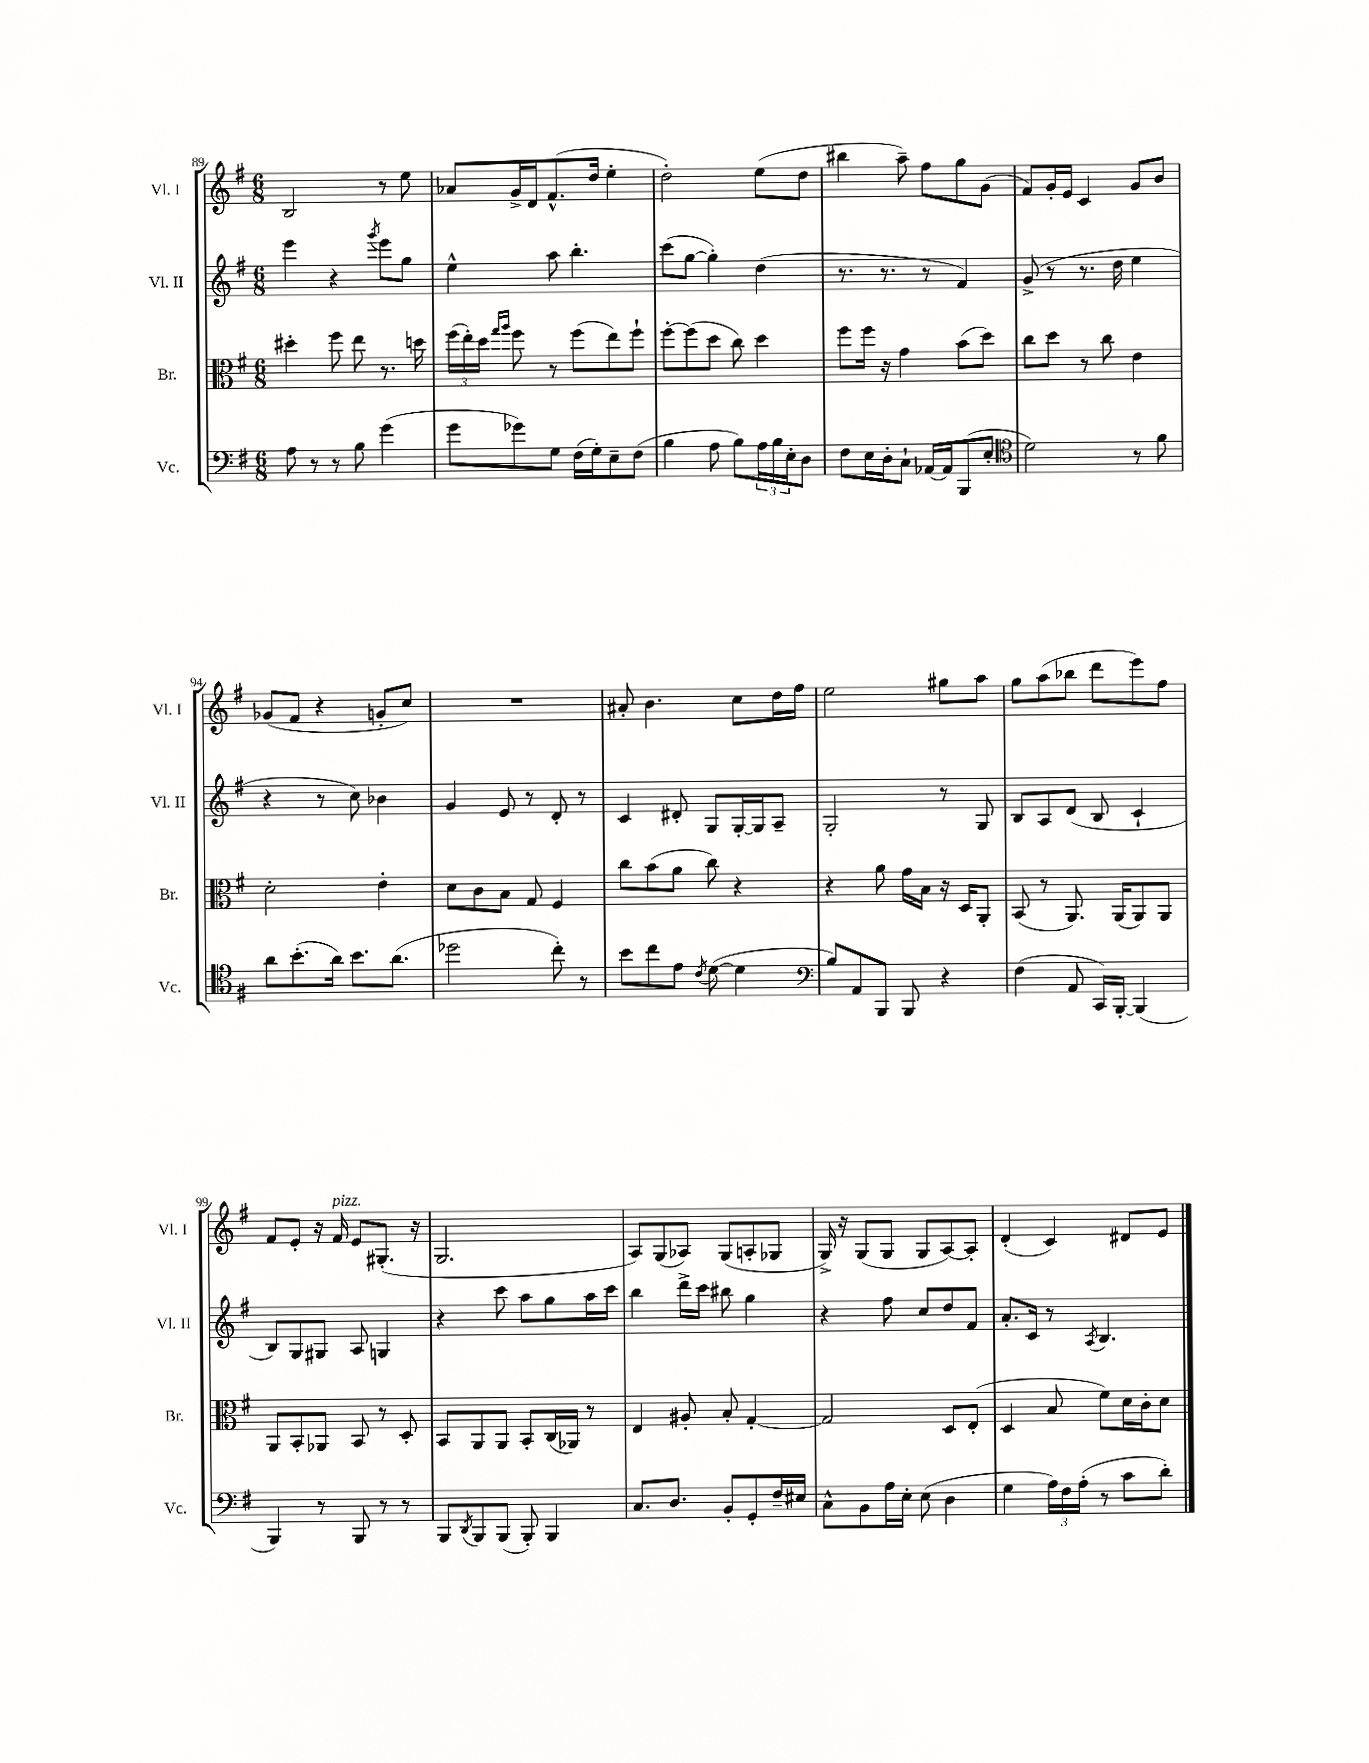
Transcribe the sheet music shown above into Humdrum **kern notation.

**kern	**kern	**kern	**kern
*part4	*part3	*part2	*part1
*staff4	*staff3	*staff2	*staff1
*I"Vc.	*I"Br.	*I"Vl. II	*I"Vl. I
*I'Vc.	*I'Br.	*I'Vl. II	*I'Vl. I
*clefF4	*clefC3	*clefG2	*clefG2
*k[f#]	*k[f#]	*k[f#]	*k[f#]
*M6/8	*M6/8	*M6/8	*M6/8
=89	=89	=89	=89
8A\	4dd#X'\	4eee\	2B/
8r	.	.	.
8r	8ff#\	4r	.
8B\	8ee\	.	.
.	.	8qggg/	.
(4g\	8.r	8eee\L	8r
.	.	8gg\J	8ee\
.	16ddn\	.	.
=90	=90	=90	=90
8g\L	(24ff#\LL	4ee^^\	8a-X/L
.	24ee'\)	.	.
.	24dd\JJ	.	.
.	16qqgg/LL	.	.
.	16qqaa/JJ	.	.
8g-X\)	8ff#\	.	16g^/L
.	.	.	16d/J
8G\J	8r	8aa\	(8.f#^^/
(16F#\LL	(8ff#\L	4.bb'\	.
16G'\J)	.	.	16dd/Jk
8E~\	8ee\)	.	4ee'\
(8F#\J	8ff#`\J	.	.
=91	=91	=91	=91
4B\	[8ff#'\L	(8ccc\L	2dd'\)
.	(8ff#\]	[8gg\J	.
8A\	8dd\J	4gg'\])	.
8B\L)	8cc\)	.	.
24A\L	4dd\	(4dd\	(8ee\L
24B\	.	.	.
24E'\J	.	.	.
8D\J	.	.	8dd\J
=92	=92	=92	=92
8F#\L	8ff#\L	8.r	4bb#X\
16E\L	16ff#\Jk	.	.
16D'\J	16r	8.r	.
8C`\J	4g\	.	8aa~\)
[16AA-X/LL	.	8r	8ff#\L
16AA-/J]	.	.	.
(8BBB/	(8b\L	4f#/)	8gg\
8E'/J	8dd\J)	.	(8g\J
=93	=93	=93	=93
*clefC4	*	*	*
2d\)	8cc\L	(8g^/	8f#/L)
.	8dd\J	8r	16g'/L
.	.	.	16e/JJ
.	8r	8.r	4c/
.	8cc\	.	.
.	.	16dd\	.
8r	4e\	4ee\	8g/L
8f#\	.	.	8b/J
!!LO:LB:g=z
=94	=94	=94	=94
8a\L	2d'\	4r	(8g-X/L
(8.b'\	.	.	8f#/J
.	.	8r	4r
16a\Jk)	.	.	.
8.b\L	.	8cc\)	.
.	4e'\	4b-X\	8gn'/L
(8.a\J	.	.	.
.	.	.	8cc/J)
=95	=95	=95	=95
2dd-X\	8d\L	4g/	2.r
.	8c\	.	.
.	8B\J	8e/	.
.	8G/	8r	.
8cc'\)	4F#/	8d'/	.
8r	.	8r	.
=96	=96	=96	=96
8b\L	8cc\L	4c/	8a#X'/
8cc\	(8b\	.	4.b\
8e\J	8a\J	8d#X'/	.
8qc/	.	.	.
([8d\	8cc\)	8G/L	.
4d\]	4r	[16G'/L	8cc\L
.	.	16G/J]	.
.	.	8A~/J	16dd\L
.	.	.	16ff#\JJ
=97	=97	=97	=97
*clefF4	*	*	*
8B/L)	4r	2G'/	2ee\
8AA/	.	.	.
8BBB/J	8a\	.	.
8BBB/	16g\LL	.	.
.	16B\JJ	.	.
4r	16r	8r	8gg#X\L
.	16D/KL	.	.
.	8AA'/J	8G/	8aa\J
=98	=98	=98	=98
(4F#\	(8BB/	8B/L	8gg\L
.	8r	8A/	(8aa\
8AA/	8.AA/)	(8d/J	8bb-X\J
16CC/LL)	.	8B/	8ddd\L
[16BBB'/JJ	(16AA/KL	.	.
(4BBB/]	8AA/)	4c`/	8eee\)
.	8AA/J	.	8ff#\J
!!LO:LB:g=z
=99	=99	=99	=99
4BBB/)	8AA/L	8B/L)	8f#/L
.	8BB'/	8G/	8e'/J
8r	8AA-X/J	8G#X/J	16r
!	!	!	!LO:TX:a:i:t=pizz.
.	.	.	16f#/
8BBB/	8BB/	8A/	8e/L
8r	8r	4Gn/	(8.G#X'/J
8r	8D'/	.	.
.	.	.	16r
=100	=100	=100	=100
8BBB/L	8BB/L	4r	2.G/
8qDD/	.	.	.
8BBB/	8AA/	.	.
(8BBB/J	8AA/J	8ccc\	.
8BBB'/)	8BB'/L	8aa\L	.
4BBB/	(16C/L	8gg\	.
.	16AA-X/JJ)	.	.
.	8r	16aa\L	.
.	.	16ccc\JJ	.
=101	=101	=101	=101
8.C/L	4E/	4bb\	8A/L)
.	.	.	(8G/
8.D/J	.	.	.
.	8A#X'/	16ddd^\LL	8A-X/J)
.	.	16ccc\JJ	.
8BB'/L	8B'/	8bb#X\	(8G/L
8GG'/	[4G'/	4gg\	8An'/
16F#~/L	.	.	8G-X/J
16E#X/JJ	.	.	.
=102	=102	=102	=102
8C^^\L	2G/]	4r	16G^/)
.	.	.	16r
8BB\	.	.	(8G/L
16A\L	.	8ff#\	8G/J
16E'\JJ	.	.	.
(8E\	.	8cc/L	8G/L
4D\	8D/L	8dd/	[8A/)
.	(8E'/J	8f#/J	8A'/J]
=103	=103	=103	=103
4G\	4D/	8.a'/L	(4d'/
.	.	16c/Jk	.
24A\LL)	8B/	8r	4c/)
24F#\	.	.	.
(24A'\JJ	.	.	.
.	.	8qA/	.
8r	8f#\L)	4.B/	.
8c\L	16d\L	.	8d#X/L
.	16c'\J	.	.
8d'\J)	8d\J	.	8e/J
==	==	==	==
*-	*-	*-	*-
